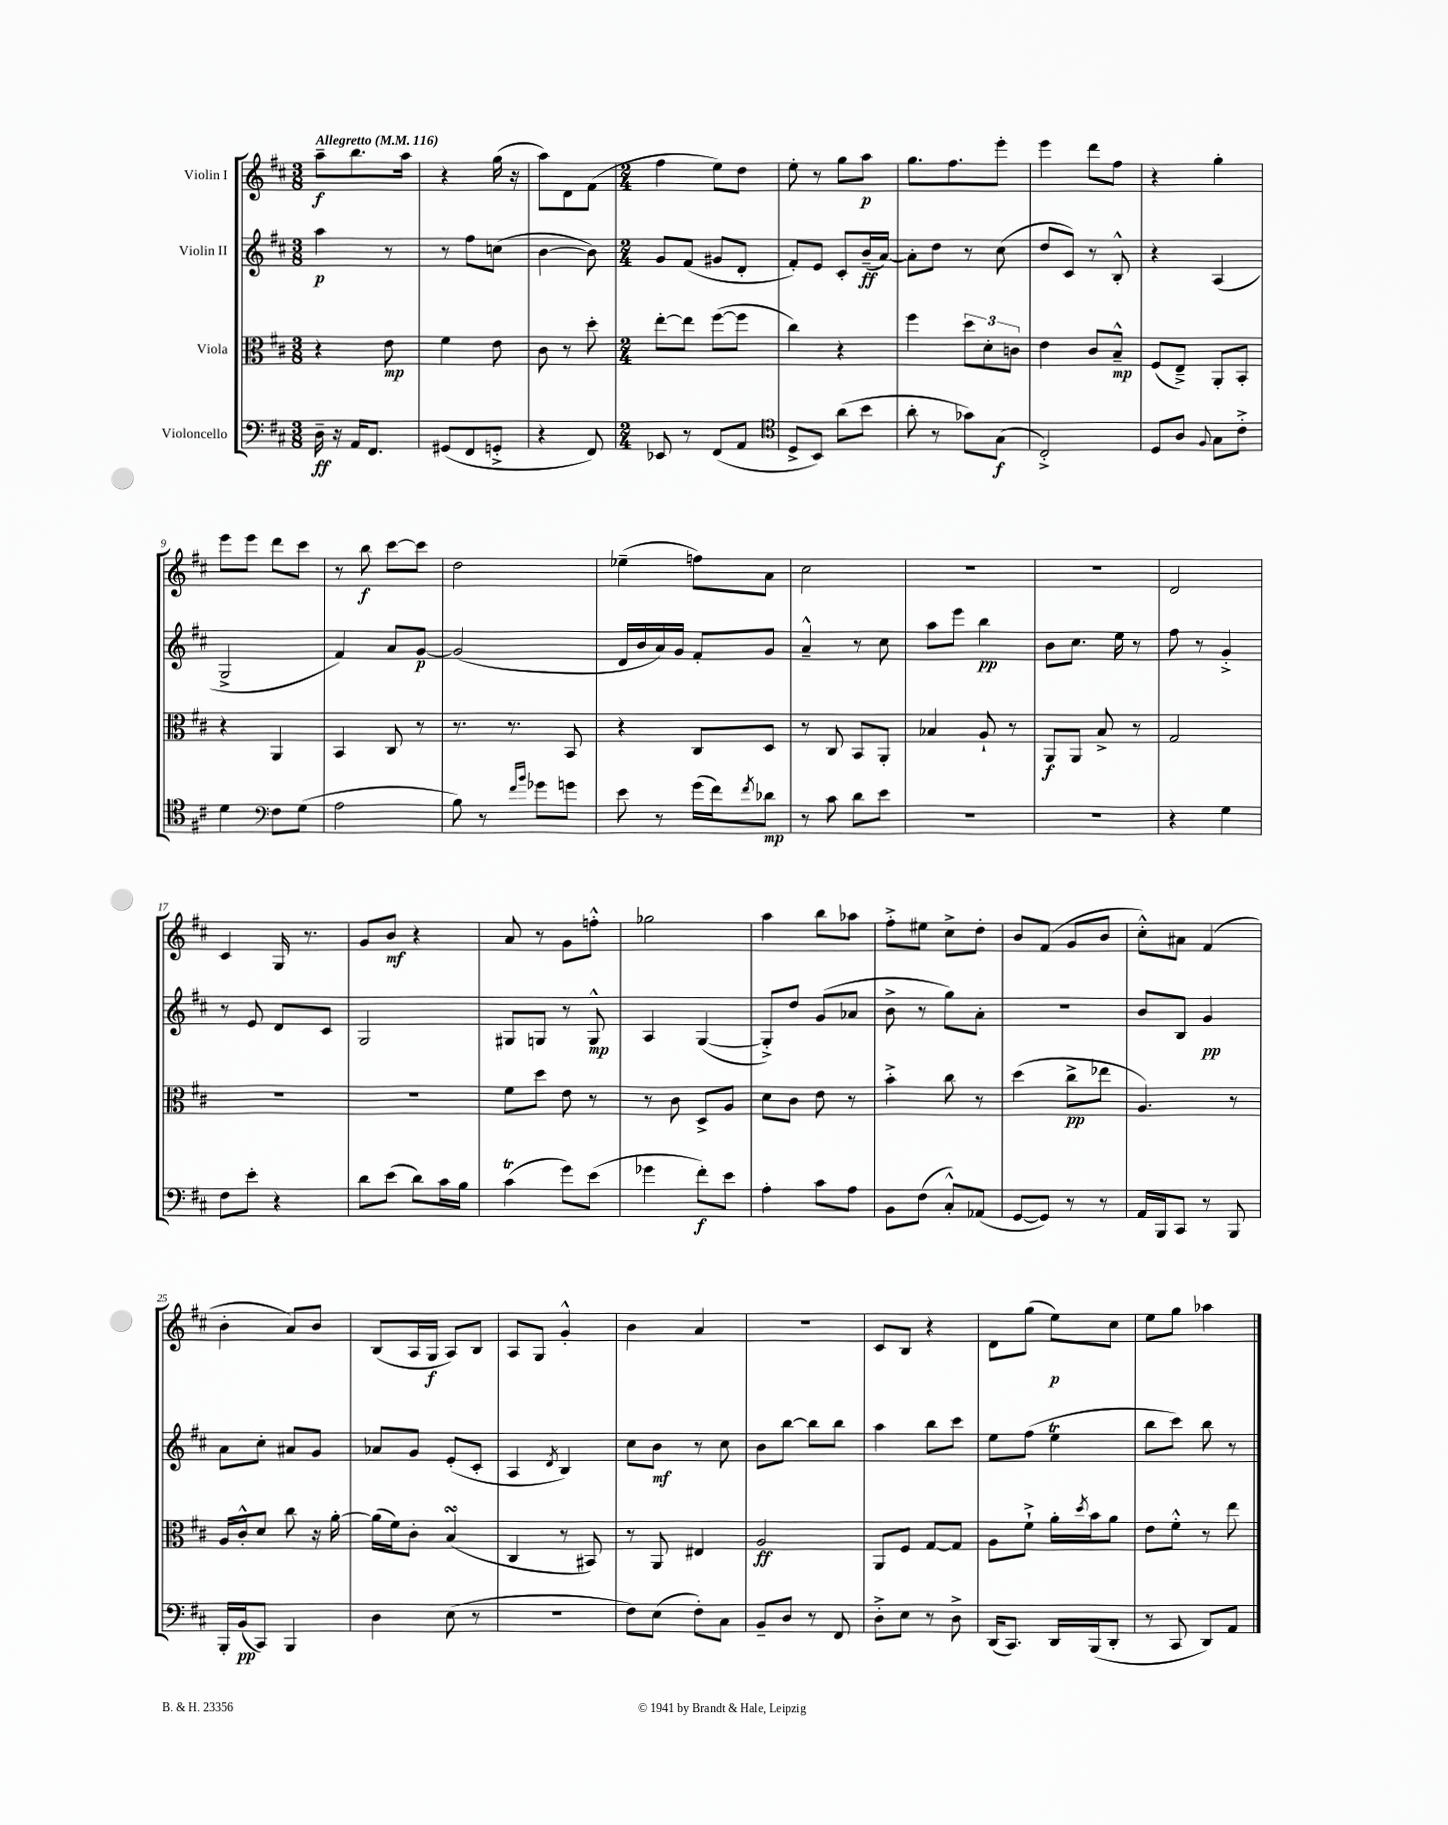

**kern	**kern	**kern	**kern
*staff4	*staff3	*staff2	*staff1
*clefF4	*clefC3	*clefG2	*clefG2
*k[f#c#]	*k[f#c#]	*k[f#c#]	*k[f#c#]
*M3/8	*M3/8	*M3/8	*M3/8
*MM116	*MM116	*MM116	*MM116
16D~	4r	4aa	8aa~
16r	.	.	.
16AA	.	.	8.bb
8.FF#	.	.	.
.	8e	8r	.
.	.	.	16aa
=	=	=	=
(8GG#	4f#	8r	4r
8FF#	.	8ff#	.
8GG'^	8e	(8cc	(16gg
.	.	.	16r
=	=	=	=
4r	8c#	[4b	8aa)
.	8r	.	8d
8FF#)	8dd'	8b])	(8f#
=	=	=	=
*M2/4	*M2/4	*M2/4	*M2/4
8EE-	[8ee'	8g	4ff#
8r	8ee]	(8f#	.
(8FF#	([8ff#	8g#	8ee)
8AA	8ff#]	8d'	8dd
=	=	=	=
*clefC4	*	*	*
8D^	4cc#)	8f#')	8ee'
8BB)	.	8e	8r
(8a	4r	8c#'	8gg
8b	.	(16b~	8aa
.	.	[16a)	.
=	=	=	=
8a'	4ff#	8a']	8.gg
8r	.	8dd	.
.	.	.	8.ff#
8g-)	12dd	8r	.
.	12d'	.	.
(8G	.	(8cc#	8eee'
.	12c	.	.
=	=	=	=
2C#'^)	4e	8dd	4eee
.	.	8c#)	.
.	8c#	8r	8ddd
.	8B~^^	8B'^^	8ff#
=	=	=	=
8D	(8F#	4r	4r
8A	8E~^)	.	.
8qqF#	.	.	.
8G	8AA'	(4A	4gg'
8c#'^	8BB'	.	.
=	=	=	=
4d	4r	2G^	8eee
.	.	.	8eee
*clefF4	*	*	*
8F#	4AA	.	8ddd
(8G	.	.	8ccc#
=	=	=	=
2A	4BB	4f#)	8r
.	.	.	8bb
.	8C#	8a	[8ccc#
.	8r	[8g	8ccc#]
=	=	=	=
8B)	8.r	(2g]	2dd
8r	.	.	.
.	8.r	.	.
16qqf#	.	.	.
16qqb	.	.	.
8g-	.	.	.
8g	8BB	.	.
=	=	=	=
8e	4r	16d	(4ee-~
.	.	16b	.
8r	.	16a)	.
.	.	16g	.
(16g	8C#	8f#'	8ff)
16f#)	.	.	.
8qf#	.	.	.
8d-	8D	8g	8a
=	=	=	=
8r	8r	4a~^^	2cc#
8c#	8C#	.	.
8d	8BB	8r	.
8e	8AA'	8cc#	.
=	=	=	=
2r	4B-	8aa	2r
.	.	8eee	.
.	8A`	4bb	.
.	8r	.	.
=	=	=	=
2r	8AA	8b	2r
.	8AA	8.cc#	.
.	8B^	.	.
.	.	16ee	.
.	8r	8r	.
=	=	=	=
4r	2G	8ff#	2d
.	.	8r	.
4G	.	4g'^	.
=	=	=	=
8F#	2r	8r	4c#
8e'	.	8e	.
4r	.	8d	16G
.	.	.	8.r
.	.	8c#	.
=	=	=	=
8d	2r	2G	8g
(8e	.	.	8b
8d)	.	.	4r
16c#	.	.	.
16B	.	.	.
=	=	=	=
(4c#	8f#	8G#	8a
.	8dd	8G	8r
8g)	8e	8r	8g
(8e	8r	8G^^	8ff'^^
=	=	=	=
4g-	8r	4A	2gg-
.	8c#	.	.
8f#')	8D^	([4G	.
8e	8A	.	.
=	=	=	=
4A'	8d	8G'^])	4aa
.	8c#	8dd	.
8c#	8e	(8g	8bb
8A	8r	8a-	8aa-
=	=	=	=
8BB	4b'^	8b^	8ff#'^
(8F#	.	8r	8ee#
8C#'^^)	8cc#	8gg)	8cc#^
(8AA-	8r	8a'	8dd'
=	=	=	=
[8GG	(4dd	2r	8b
8GG])	.	.	(8f#
8r	8cc#^	.	8g
8r	8ee-	.	8b
=	=	=	=
16AA	4.A)	8b	8cc#'^^)
16BBB	.	.	.
8CC#	.	8B	8a#
8r	.	4g	(4f#
8BBB	8r	.	.
=	=	=	=
16BBB'	16A	8a	4b'
(16BB	16c#'^^	.	.
8CC#)	8d	8cc#'	.
4BBB	8cc#	8a#	8a)
.	16r	8g	8b
.	[16a'	.	.
=	=	=	=
4D	(16a]	8a-	(8B
.	16f#)	.	.
.	8c#'	8g	16A
.	.	.	16G
(8E	(4B	(8e'	8A)
8r	.	8c#'	8B
=	=	=	=
2r	4C#	4A	8A
.	.	.	8G
.	.	8qd	.
.	8r	4B)	4g'^^
.	8BB#)	.	.
=	=	=	=
8F#)	8r	8cc#	4b
(8E	8AA	8b	.
8F#')	4E#	8r	4a
8C#	.	8cc#	.
=	=	=	=
8BB~	2A	8b	2r
8D	.	[8bb	.
8r	.	8bb]	.
8FF#	.	8bb	.
=	=	=	=
8D'^	8AA	4aa	8c#
8E	8F#	.	8B
8r	[8G	8bb	4r
8D^	8G]	8ccc#	.
=	=	=	=
(16DD	8A	8ee	8d
8.CC#)	.	.	.
.	8f#`^	(8ff#	(8gg
16DD	16a'	4ee	8ee)
.	8qdd	.	.
(16BBB	16b	.	.
8DD'	8a	.	8cc#
=	=	=	=
8r	8e	8bb	8ee
8CC#	8f#'^^	8ccc#)	8gg
8DD)	8r	8bb	4aa-
8AA	8ee	8r	.
==	==	==	==
*-	*-	*-	*-
